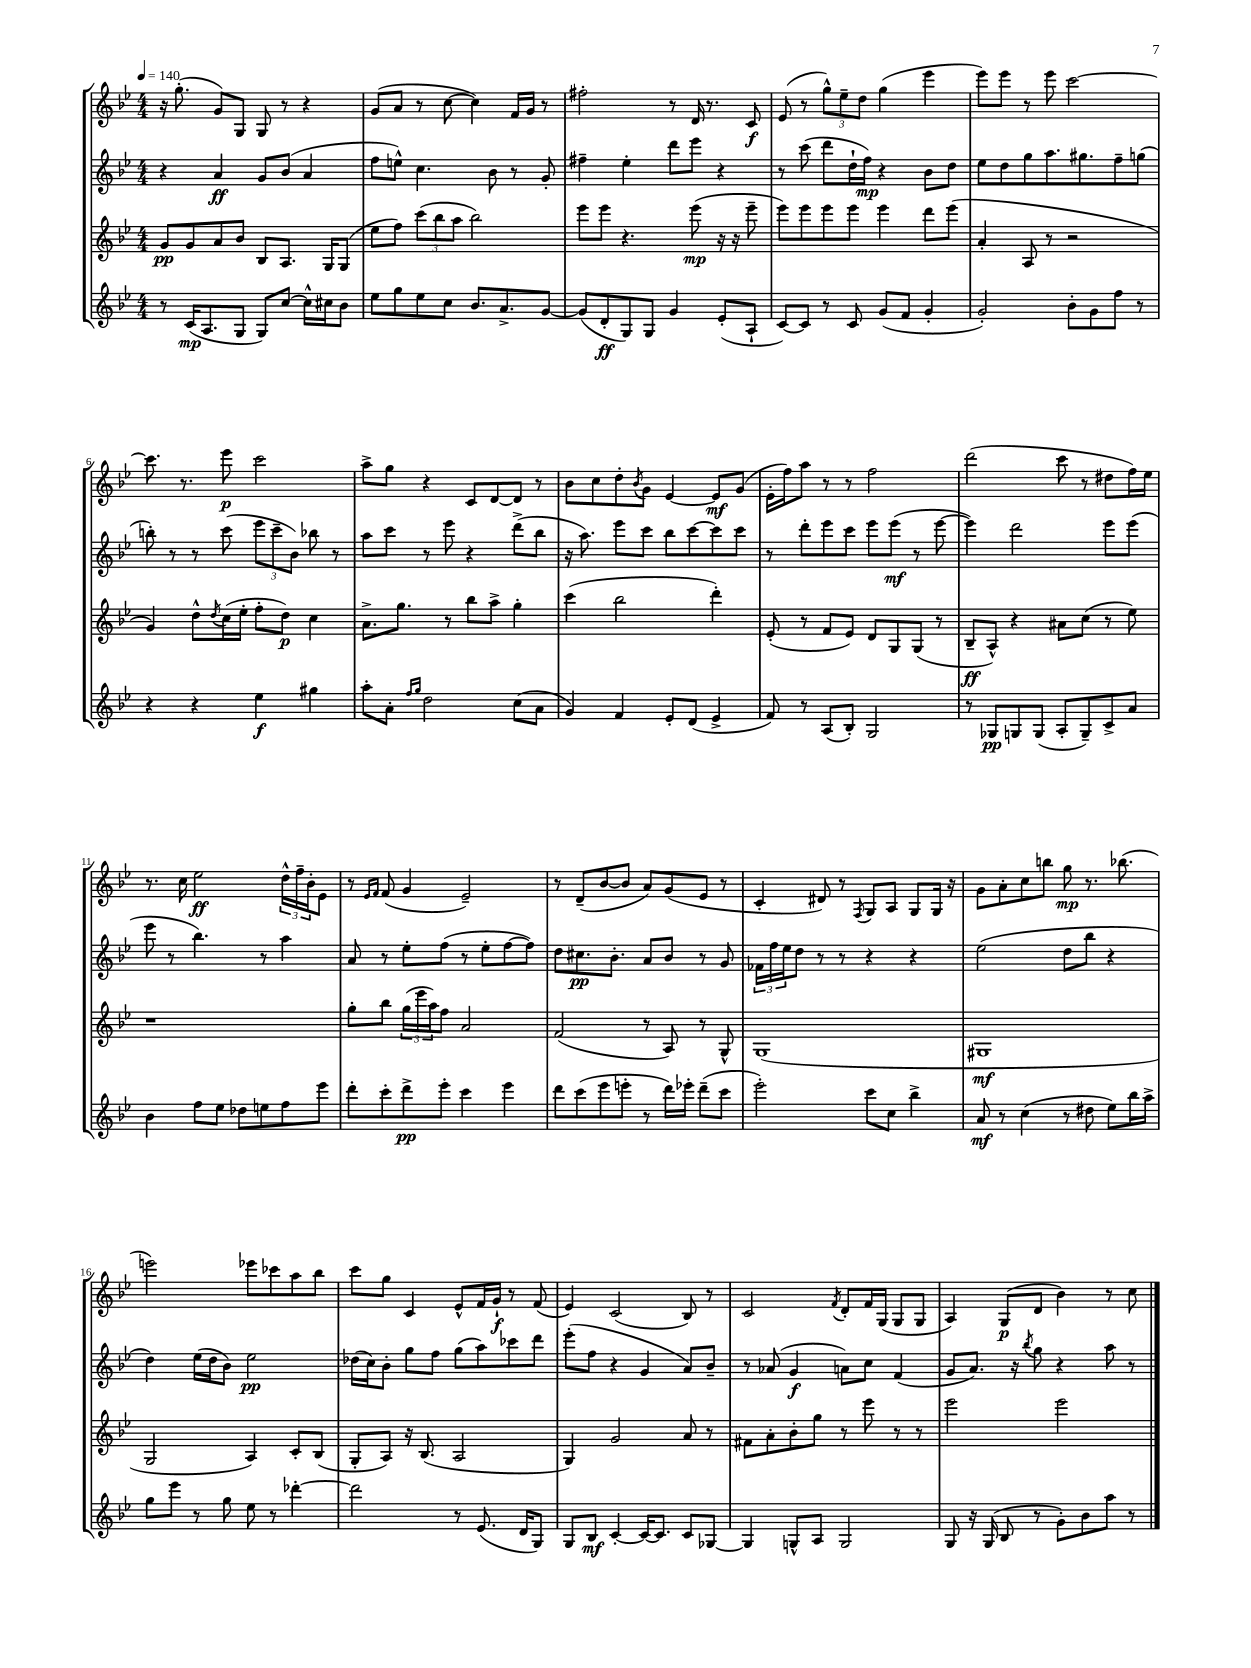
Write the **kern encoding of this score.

**kern	**kern	**kern	**kern
*staff4	*staff3	*staff2	*staff1
*clefG2	*clefG2	*clefG2	*clefG2
*k[b-e-]	*k[b-e-]	*k[b-e-]	*k[b-e-]
*M4/4	*M4/4	*M4/4	*M4/4
*MM140	*MM140	*MM140	*MM140
8r	8g	4r	16r
.	.	.	(8.gg'
(16c	8g	.	.
8.A	.	.	.
.	8a	4a	8g)
8G	8b-	.	8G
8G)	8B-	8g	8G
[8cc	8.A	(8b-	8r
16cc^^]	.	4a	4r
16cc#	16G	.	.
8b-	(8G	.	.
=	=	=	=
8ee-	8ee-	8ff	(8g
8gg	8ff)	8ee^^)	8a
8ee-	(12ccc	4.cc	8r
.	12bb-	.	.
8cc	.	.	[8cc
.	12aa	.	.
8.b-	2bb-)	.	4cc])
.	.	8b-	.
8.a^	.	.	.
.	.	8r	16f
.	.	.	16g
[8g	.	8g'	8r
=	=	=	=
(8g]	8eee-	4ff#~	2ff#'
8d'	8eee-	.	.
8G)	4.r	4ee-'	.
8G	.	.	.
4g	.	8ddd	8r
.	(8eee-	8eee-	16d
.	.	.	8.r
(8e-'	16r	4r	.
.	16r	.	.
8A`	8eee-~	.	8c
=	=	=	=
[8c)	8eee-)	8r	(8e-
8c]	8eee-	(8ccc	8r
8r	8eee-	8ddd	12gg^^)
.	.	.	12ee-~
8c	8eee-	16dd`	.
.	.	.	12dd
.	.	16ff)	.
(8g	4eee-	4r	(4gg
8f	.	.	.
4g'	8ddd	8b-	4eee-
.	(8eee-	8dd	.
=	=	=	=
2g')	4a'	8ee-	8eee-)
.	.	8dd	8eee-
.	8A	8gg	8r
.	8r	8.aa	8eee-
8b-'	2r	.	[2ccc
.	.	8.gg#	.
8g	.	.	.
8ff	.	8ff~	.
8r	.	(8gg	.
=	=	=	=
4r	4g)	8bb')	8.ccc]
.	.	8r	.
.	.	.	8.r
4r	8dd^^	8r	.
.	8qdd	.	.
.	(16cc	(8ccc	8eee-
.	16ee-'	.	.
4ee-	8ff'	12eee-	2ccc
.	.	12ccc~	.
.	8dd)	.	.
.	.	12b-)	.
4gg#	4cc	8bb-	.
.	.	8r	.
=	=	=	=
8aa'	8.a^	8aa	8aa^
8a'	.	8ccc	8gg
.	8.gg	.	.
16qqff	.	.	.
16qqgg	.	.	.
2dd	.	8r	4r
.	8r	8eee-	.
.	8bb-	4r	8c
.	8aa^	.	[8d
(8cc	4gg'	(8ddd^	8d]
8a	.	8bb-	8r
=	=	=	=
4g)	(4ccc	16r	8b-
.	.	8.aa)	.
.	.	.	8cc
4f	2bb-	8eee-	8dd'
.	.	.	8qb-
.	.	8ccc	8g
8e-'	.	8bb-	[4e-
(8d	.	[8ccc	.
4e-^	4ddd')	8ccc]	8e-]
.	.	8ccc	(8g
=	=	=	=
8f)	(8e-'	8r	16e-'
.	.	.	16ff)
8r	8r	8ddd'	8aa
(8A	8f	8eee-	8r
8B-')	8e-)	8ccc	8r
2G	8d	8eee-	2ff
.	8G	(8eee-	.
.	(8G	8r	.
.	8r	[8eee-	.
=	=	=	=
8r	8B-~	4eee-])	(2ddd
8G-	8A^^)	.	.
8G	4r	2ddd	.
(8G	.	.	.
8A'	8a#	.	8ccc
8G~)	(8cc	.	8r
8c^	8r	8eee-	8dd#
8a	8ee-)	(8eee-	16ff)
.	.	.	16ee-
=	=	=	=
4b-	1r	8eee-	8.r
.	.	8r	.
.	.	.	16cc
8ff	.	4.bb-)	2ee-
8ee-	.	.	.
8dd-	.	.	.
8ee	.	8r	.
8ff	.	4aa	24dd^^
.	.	.	24ff~
.	.	.	24b-'
8eee-	.	.	8e-
=	=	=	=
8ddd'	8gg'	8a	8r
.	.	.	16qqe-
.	.	.	16qqf
8ccc'	8bb-	8r	(8f
8ddd^	(24gg	8ee-'	4g
.	24eee-	.	.
.	24aa)	.	.
8eee-'	8ff	(8ff	.
4ccc	2a	8r	2e-~)
.	.	8ee-'	.
4eee-	.	[8ff	.
.	.	8ff])	.
=	=	=	=
8ddd	(2f	8dd	8r
(8ccc	.	8.cc#	(8d~
8eee-	.	.	[8b-
.	.	8.b-'	.
8eee'	.	.	8b-]
8r	8r	8a	8a)
16ddd)	8A)	8b-	(8g
16eee-'	.	.	.
(8ddd~	8r	8r	8e-
8ccc	8G^^	8g	8r
=	=	=	=
2eee-')	(1G	24f-	4c'
.	.	24ff	.
.	.	24ee-	.
.	.	8dd	.
.	.	8r	8d#)
.	.	8r	8r
.	.	.	8qF
8ccc	.	4r	8G
8cc	.	.	8A
4bb-^	.	4r	8G
.	.	.	16G
.	.	.	16r
=	=	=	=
8a	1G#	(2ee-	8g
8r	.	.	8a'
(4cc	.	.	8cc
.	.	.	8bb
8r	.	8dd	8gg
8dd#	.	8bb-	8.r
8ee-)	.	4r	.
.	.	.	(8.bb-
16bb-	.	.	.
16aa^	.	.	.
=	=	=	=
8gg	2G	4dd)	2eee)
8eee-	.	.	.
8r	.	(16ee-	.
.	.	16dd	.
8gg	.	8b-)	.
8ee-	4A)	2ee-	8eee-
8r	.	.	8ccc-
[4ddd-'	8c'	.	8aa
.	(8B-	.	8bb-
=	=	=	=
2ddd-]	8G'	(16dd-	8ccc
.	.	16cc)	.
.	8A)	8b-'	8gg
.	16r	8gg	4c
.	(8.B-	.	.
.	.	8ff	.
8r	2A	(8gg	8e-^^
(8.e-	.	8aa)	16f
.	.	.	16g`
.	.	8ccc-	8r
16d	.	.	.
8G)	.	8ddd	(8f
=	=	=	=
8G	4G)	(8eee-'	4e-)
8B-	.	8ff	.
[4c'	2g	4r	(2c
16c_	.	4g	.
8.c]	.	.	.
8c	8a	8a)	8B-)
[8G-	8r	8b-~	8r
=	=	=	=
4G-]	8f#	8r	2c
.	8a'	(8a-	.
8G^^	8b-'	4g	.
8A	8gg	.	.
.	.	.	8qf
2G	8r	8a)	8d'
.	8eee-	8cc	16f
.	.	.	(16G
.	8r	(4f	8G
.	8r	.	8G
=	=	=	=
8G	2eee-	8g	4A)
16r	.	8.a)	.
(16G	.	.	.
8B-	.	.	(8G
.	.	16r	.
.	.	8qbb-	.
8r	.	8gg	8d
8g')	2eee-	4r	4b-)
8b-	.	.	.
8aa	.	8aa	8r
8r	.	8r	8cc
==	==	==	==
*-	*-	*-	*-
